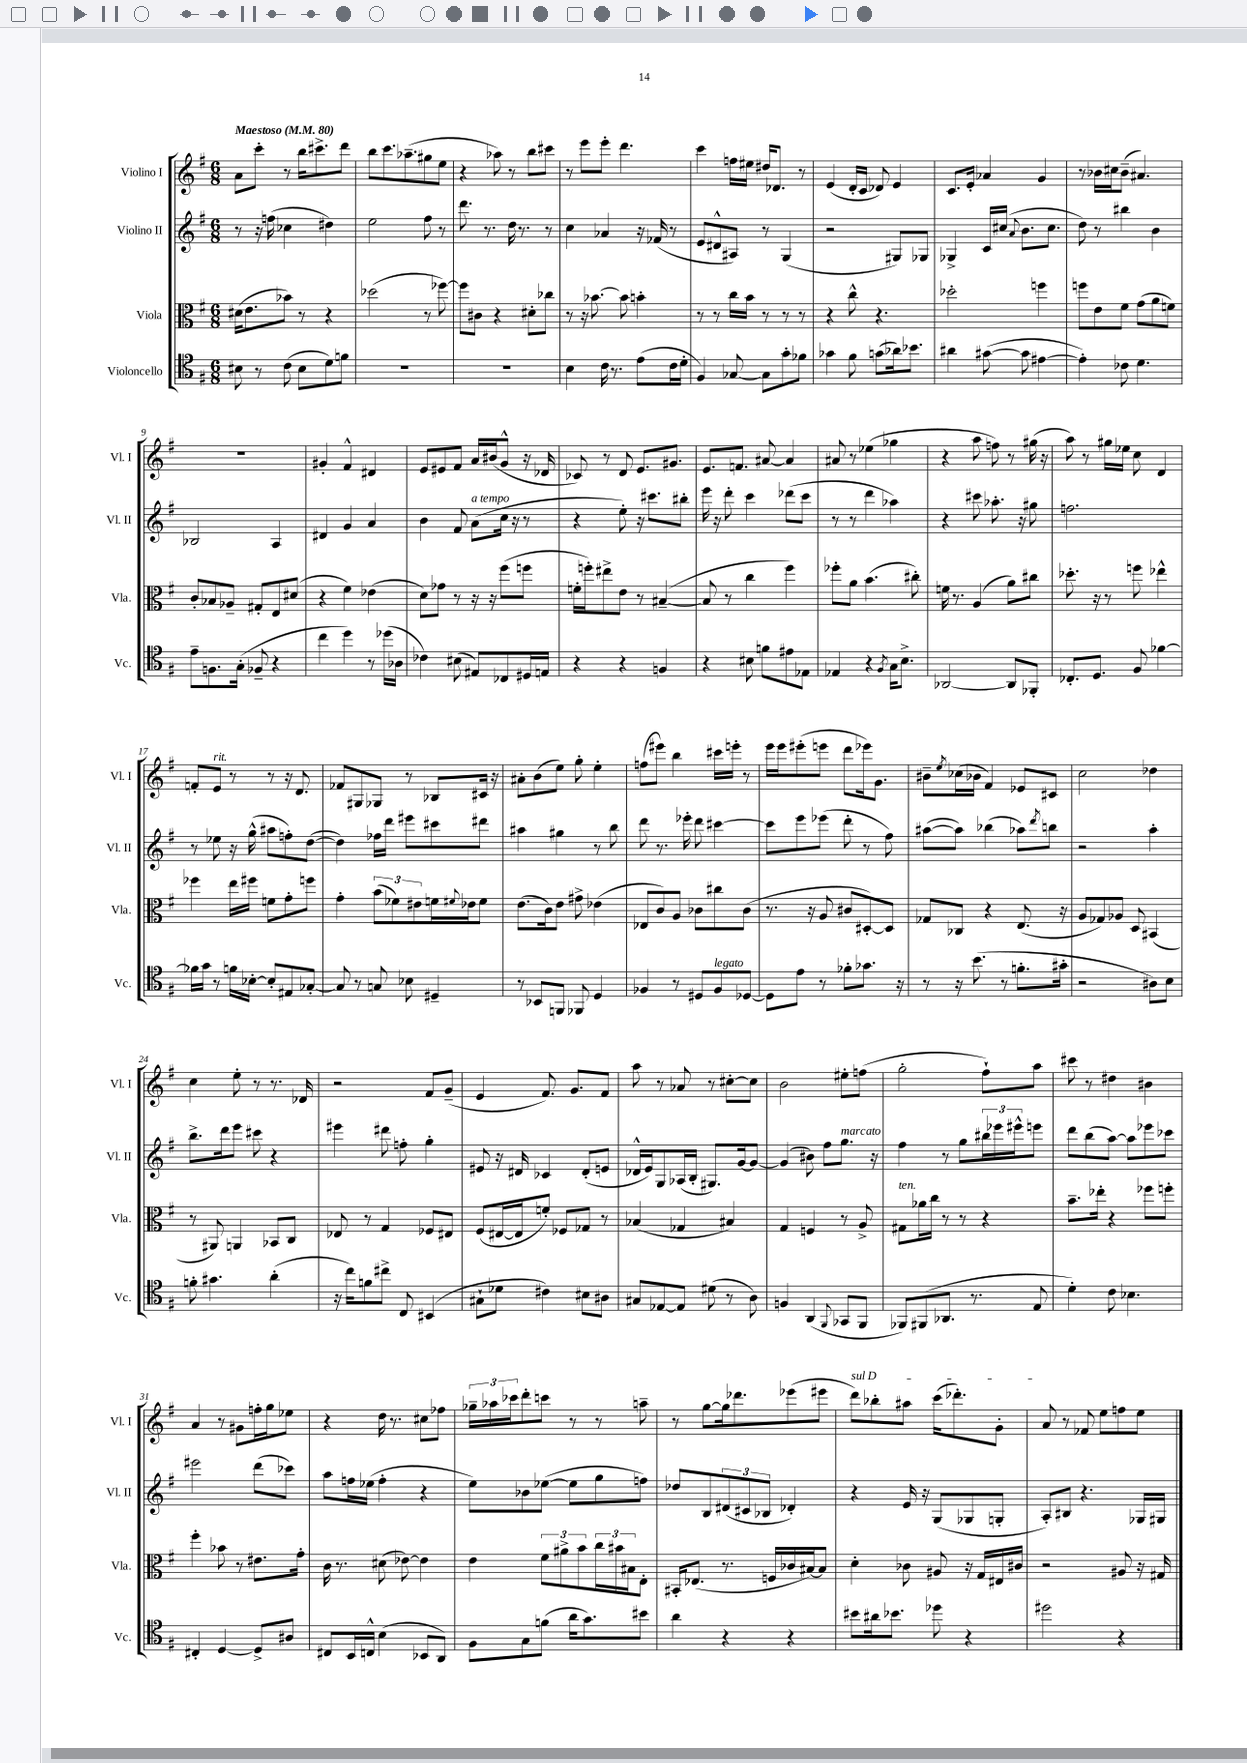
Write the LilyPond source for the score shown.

<<
\new StaffGroup <<
\new Staff = "s0" \with { instrumentName = "Violino I" shortInstrumentName = "Vl. I" } {
    \clef treble \key g \major \numericTimeSignature \time 6/8 \tempo "Maestoso" 4 = 80
    a'8 c'''8-. r8 b''16 cis'''8.-> d'''8 |
    b''8 c'''8. aes''8.--( gis''8 e''8 |
    r4 aes''8) r8 b''8 cis'''8 |
    r8 e'''8 e'''8-. d'''4. |
    c'''4 f''16 eis''16 dis''16 des'8. r8 |
    e'4( d'16-. c'16 des'8) e'4 |
    c'8. e'16-. aes'4 g'4 |
    r8 bes'16 cis''16 bes'8--( ais'4.) |
    R2. |
    gis'4-. fis'4-^ dis'4 |
    e'8 eis'8 fis'8 a'16 bis'16( g'8-^ r16 des'16 |
    ces'8) r8 d'8 e'8. gis'8. |
    e'8. f'8. ais'8~ ais'4 |
    ais'8 r8 ees''4( ges''4 |
    r4 a''8 f''8) r8 gis''16( r16 |
    a''8) r8 gis''16 ees''16 c''8 d'4 |
    f'8-. e'8^\markup { \italic "rit." } r8 r8 r16 d'8. |
    fes'8 gis8 ges8 r8 bes8 cis'16 r16 |
    ais'8-. b'8( e''8) g''8-. e''4-. |
    f''8( eis'''8) b''4 cis'''16 e'''16-. r8 |
    e'''16 e'''16 eis'''8-.( e'''8 d'''8 ees'''16) g'8. |
    bis'8-- \acciaccatura { e''8 } ces''16( bes'16 fis'4) ees'8 cis'8 |
    c''2 des''4 |
    c''4 e''8-. r8 r8. des'16 |
    r2 fis'8 g'8--( |
    e'4 fis'8.) g'8. fis'8 |
    a''8 r8 aes'8 r8 cis''8~-. cis''8 |
    b'2 eis''8-. f''8( |
    g''2-. fis''8-!) a''8 |
    cis'''8 r8 dis''4 bis'4 |
    a'4 r8 gis'8 f''16-. g''16 ees''8 |
    r4 d''16 r8. cis''8 fes''8 |
    \tuplet 3/2 { ges''16-- aes''16 ces'''16 } d'''8-. c'''8 r8 r8 a''8-- |
    r8 g''8~ g''16 des'''8. ees'''8( eis'''8 |
    \once \override TextSpanner.bound-details.left.text = \markup { \italic "sul D" } d'''8\startTextSpan) bes''8-. ais''8 c'''16( des'''8.-.) g'8-. |
    a'8\stopTextSpan r8 fes'8 e''8 f''8 e''8 \bar "|." |
}
\new Staff = "s1" \with { instrumentName = "Violino II" shortInstrumentName = "Vl. II" } {
    \clef treble \key g \major \numericTimeSignature \time 6/8
    r8 r16 f''16( ces''4 dis''4) |
    e''2 fis''8 r8 |
    d'''8. r8. d''16 r8. r8 |
    c''4 aes'4 r16 fes'16( r8 |
    e'8 dis'8-^ ais8) r8 g4( |
    r2 gis8) ges8 |
    ges4-> c'16 cis''16( \appoggiatura { a'8 } b'8. cis''8. |
    d''8) r8 bis''4 b'4 |
    bes2 a4 |
    dis'4 g'4 a'4 |
    b'4 fis'8 a'8^\markup { \italic "a tempo" }( c''16 r16 r8 |
    r4 e''8-.) r16 cis'''8. bis''8-. |
    e'''16 r16 d'''8-. c'''4 des'''8( c'''8 |
    r8 r8 d'''4 aes''4) |
    r4 cis'''8 aes''8.-. r16 gis''8 |
    f''2. |
    r8 ees''8 r16 g''16-^( ais''8 f''8-.) d''8~( |
    d''4) fes''16 d'''16 eis'''8 cis'''8 dis'''8 |
    ais''4 gis''4 r8 b''8 |
    d'''8 r8. ees'''16-. d'''8 cis'''4~ |
    cis'''8 e'''8 ees'''8( d'''8-. r8 fis''8) |
    ais''8~( ais''8) bes''4( aes''8) \acciaccatura { d'''8 } b''8 |
    r2 a''4-. |
    b''8.-> d'''16 e'''8 cis'''8 r4 |
    eis'''4 dis'''8 f''8-. g''4-. |
    eis'8 r16 dis'16 ces'4 dis'8-.( e'8 |
    des'16-^ e'16) g8 aes16( b16-. gis8.) g'16~ g'8~ |
    g'4( bis'8) fis''8 g''8.^\markup { \italic "marcato" } r16 |
    fis''4 r8 g''8 \tuplet 3/2 { bis''16 ees'''16 eis'''16-^ } e'''8 |
    d'''8 b''8( a''8~) a''8 ees'''8 ces'''8 |
    eis'''2 d'''8( ces'''8) |
    a''8 f''16 ees''16( f''4-. r4 |
    e''8) bes'8 ees''8~( ees''8 g''8 f''8) |
    des''8 b8 \tuplet 3/2 { dis'8( cis'8 bes8 } des'4-.) |
    r4 e'16 r16 g8( ges8 g8-. |
    a8-.) bis8 r4. ges16 gis16 \bar "|." |
}
\new Staff = "s2" \with { instrumentName = "Viola" shortInstrumentName = "Vla." } {
    \clef alto \key g \major \numericTimeSignature \time 6/8
    dis'16( e'8. bes'8) r8 r4 |
    des''2( r8 fes''8~) |
    fes''8 cis'8 r4 dis'8-. ces''8 |
    r8 r16 bes'8.~ bes'8 b'4-. |
    r8 r8 c''16 b'16 r8 r8 r8 |
    r4 c''8-^ r4. |
    des''2-. f''4 |
    f''8 e'8 fis'8 g'8( a'8 f'8) |
    c'8-. bes8 aes8-- gis8-. e8 dis'8( |
    r4 fis'4) ees'4( |
    d'8) ges'8 r8 r16 r16 fis''8( f''8 |
    f'16-. f''16-.) eis''8-> e'8 r8 bis4~--( |
    bis8 r8 c''4 fis''4) |
    fes''8-. a'8 b'4.( cis''8-.) |
    f'16 r8. a4( a'8) cis''8 |
    des''8.-. r16 r8 f''8 ees''4-^ |
    fes''4 e''16 fis''16 f'8 g'8-. f''8 |
    g'4-. \tuplet 3/2 { b'8( fes'8) eis'8 } f'16 \appoggiatura { fis'8 } ees'16 fis'8 |
    e'8.( c'16) e'8 gis'8-> ees'4( |
    ees8 c'8) a8 ces'8 cis''8 ces'8( |
    r8. r16 a8 cis'8 dis8~-.) dis8 |
    ges8 ces8 r4 e8.( r16 |
    a8 ges8) aes8 d8 bis,4( |
    r8 ais,8) a,4 bes,8 c8 |
    ees8 r8 g4 fes8 eis8 |
    fis8( eis16~ eis16 f'8-.) fes8 ges8 r8 |
    bes4( ges4 bis4) |
    g4 f4 r8 a8-> |
    gis8^\markup { \italic "ten." } aes'16 c''16 r8 r8 r4 |
    b'8.-- ees''16-. r4 fes''8 f''8-. |
    fis''4-. bes'8 r8 eis'8. g'16-. |
    c'16 r8. dis'8( ees'8~) ees'4 |
    e'4 \tuplet 3/2 { fis'8 ais'8-> b'8 } \tuplet 3/2 { c''16 bis'16 bis16 } e8-. |
    bis,16-. ees8.( r8. f16 ces'16 bis16~) bis8 |
    d'4-. ces'8 ais8 r16 g16 eis16 cis'16 |
    r2 ais8 r16 gis16 \bar "|." |
}
\new Staff = "s3" \with { instrumentName = "Violoncello" shortInstrumentName = "Vc." } {
    \clef tenor \key g \major \numericTimeSignature \time 6/8
    bis8 r8 c'8( bis8 d'8) f'8 |
    R2. |
    R2. |
    b4 c'16 r8. e'8( c'16 d'16-. |
    fis4) ges8~ ges8 g'8-. fes'8 |
    ges'4 fis'8 g'8( aes'16) bes'8. |
    ais'4 gis'8~( gis'8 eis'4~ |
    eis'4-.) ces'8 d'4. |
    e'8-- f8. g16-.( fes8-- r4 |
    c''4 d''4) r8 des''16( aes16 |
    ces'4) bis8( eis8) ces8 dis16 e16 |
    r4 r4 f4 |
    r4 bis8 f'8 eis'8 ees8 |
    ees4 r4 \acciaccatura { fis8 } g16 b8.-> |
    aes,2~ aes,8 fes,8-. |
    ces8.-. d8. fis8 fes'4~ |
    fes'16 g'16 r8 f'16 bes16~-. bes8-. eis8 ges8~-. |
    ges8 r8 g8 bes8 dis4-- |
    r8 bes,8 f,8 fes,8 d4 |
    fes4 r8 dis8 fes8^\markup { \italic "legato" } des8~ |
    des8 e'8 r8 fes'8-. ges'8. r16 |
    r8 r16 b'8.( r8 f'8.-. gis'16-. |
    r2 ais8) b8 |
    f'8-. gis'4. a'4-.( |
    r16 c''16) f'8 cis''8-> c8 bis,4( |
    gis8-! des'8 cis'4) bis8 ais8 |
    gis8 ees8~ ees8 dis'8( r8 a8) |
    f4 a,4( \appoggiatura { fis,8 } ges,8 fis,8 |
    fes,8) fis,8( aes,8. r8. e8 |
    d'4-.) c'8 bes4. |
    cis4-. d4~ d8-> ais8 |
    cis8 b,16 c16-^ b4( bes,8 a,8) |
    fis8 g8 f'8( a'16 g'8.) bis'8 |
    a'4 r4 r4 |
    bis'8 ais'16 bes'8. des''8 r4 |
    dis''2 r4 \bar "|." |
}
>>
>>
